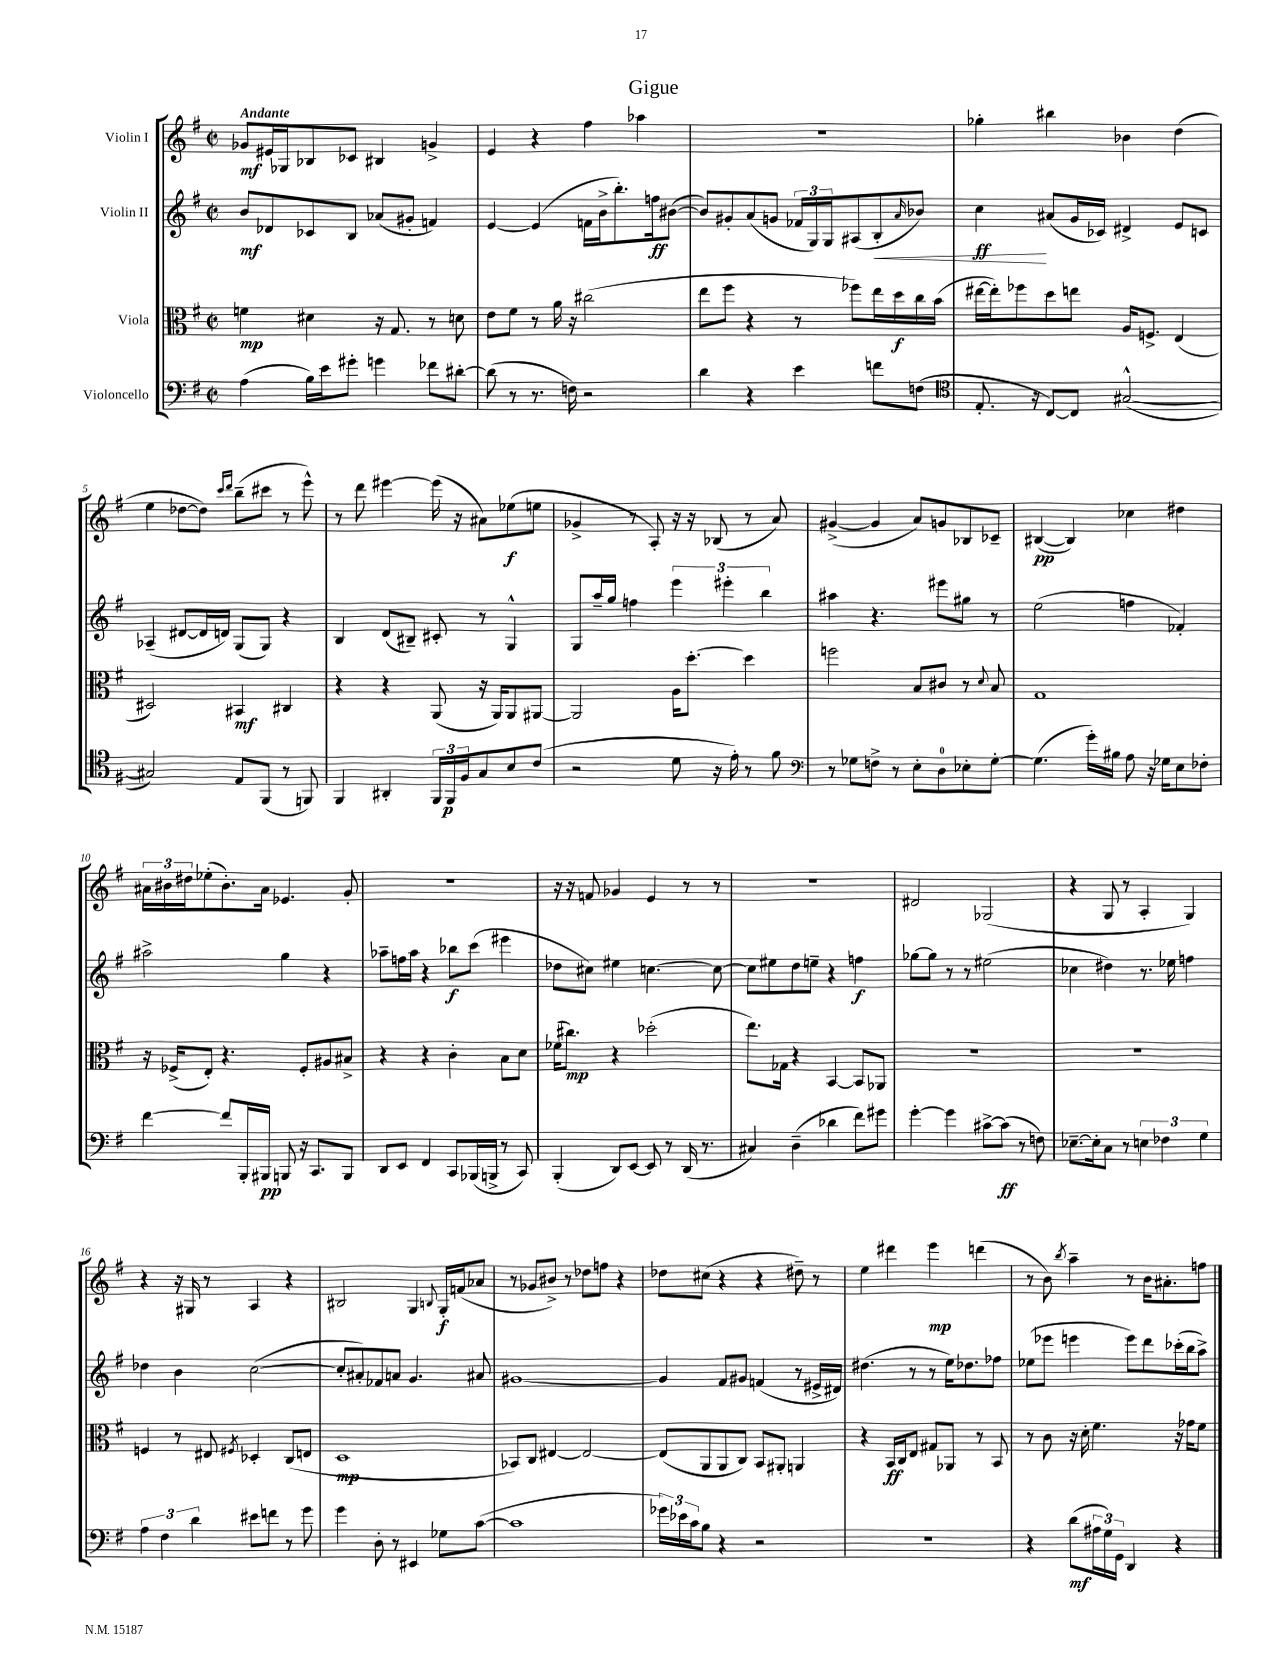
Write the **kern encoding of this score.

**kern	**kern	**kern	**kern
*staff4	*staff3	*staff2	*staff1
*clefF4	*clefC3	*clefG2	*clefG2
*k[f#]	*k[f#]	*k[f#]	*k[f#]
*M2/2	*M2/2	*M2/2	*M2/2
*met(c|)	*met(c|)	*met(c|)	*met(c|)
(4A	4f	8b	8g-
.	.	8d-	16e#
.	.	.	16G-
16B)	4d#	8c-	8B-
16e	.	.	.
8g#'	.	8B	8c-
4g	16r	(8a-	4B#
.	8.G	.	.
.	.	8g#'	.
8f-	8r	4f)	4g^
[8d#'	8d	.	.
=	=	=	=
(8d#]	8e	[4e	4e
8r	8f#	.	.
8.r	8r	(4e]	4r
.	16a	.	.
16F)	16r	.	.
2r	(2cc#	16f	4ff#
.	.	16b^	.
.	.	8.bb')	.
.	.	.	4aa-
.	.	16ff	.
.	.	([8b#	.
=	=	=	=
4d	8ee	8b#])	1r
.	8ff#	8g#'	.
4r	4r	(8a	.
.	.	8g	.
4e	8r	24f-	.
.	.	24G)	.
.	.	24G	.
.	8ff-)	(8A#	.
8f	16ee	8B'	.
.	16dd	.	.
.	.	16qqa	.
(8F	16cc	8b-)	.
.	(16b	.	.
=	=	=	=
*clefC4	*	*	*
8.E'	[16ee#	4cc	4gg-'
.	16ee#'])	.	.
.	8ff-	.	.
16r	.	.	.
[8C)	8dd	(8a#	4bb#
8C]	8ee	16g	.
.	.	16c-)	.
([2G#^^	16A	4d#^	4b-
.	8.F^	.	.
.	(4E	8e	(4dd
.	.	8c	.
=	=	=	=
2G#])	2D#)	(4A-~	4ee
.	.	[8d#	[8dd-
.	.	16d#]	8dd-])
.	.	16d)	.
.	.	.	16qqccc
.	.	.	16qqddd
8E	4BB#	(8G	(8bb~
(8FF#	.	8G)	8ccc#
8r	4C#	4r	8r
8FF)	.	.	8eee^^)
=	=	=	=
4FF#	4r	4B	8r
.	.	.	8ddd
4AA#'	4r	(8d	[4eee#
.	.	8B#~)	.
24FF#	(8AA	8c#'	(16eee#]
24FF#	.	.	.
.	.	.	16r
24F#	.	.	.
8G	16r	8r	8a#)
.	16AA)	.	.
8B	8AA	4G^^	(8ee-
(8c	[8AA#	.	8ee
=	=	=	=
2r	2AA#]	8G	4g-^
.	.	16aa~	.
.	.	16gg	.
.	.	4ff	8r
.	.	.	8A')
8d	16A	6eee	16r
.	[8.dd'	.	16r
16r	.	.	(8B-
.	.	6eee#'	.
16e')	.	.	.
8r	4dd]	.	8r
.	.	6bb	.
8f#	.	.	8a)
=	=	=	=
*clefF4	*	*	*
8r	2ff	4aa#	([4g#^
8G-	.	.	.
8F^	.	4.r	4g#]
8r	.	.	.
8E'	8B	.	8a)
8D	8c#	8eee#	8g
8E-'	8r	8gg#	8B-
.	8qqd	.	.
[8G-'	8B	8r	8c-~
=	=	=	=
(4.G-]	1G	(2ee	([4B#
.	.	.	4B#])
16g')	.	.	.
16B#	.	.	.
8A	.	4ff	4cc-
16r	.	.	.
16G-	.	.	.
8E	.	4f-')	4dd#
8F-'	.	.	.
=	=	=	=
[4f#	16r	2aa#^	24a#
.	.	.	24b#
.	(16F-^	.	.
.	.	.	24dd#
.	8E')	.	(8ee-'
8f#]	4.r	.	8.b#')
16BBB'	.	.	.
16BBB#	.	.	16a#
8BBB	.	4gg	4.e-
16r	8F-'	.	.
8.CC	.	.	.
.	8A#	4r	.
8BBB	8B#^	.	8g'
=	=	=	=
8DD	4r	8aa-~	1r
8EE	.	16ff	.
.	.	16aa-	.
4FF#	4r	4r	.
8CC	4c'	8bb-	.
(16BBB-	.	(8ccc	.
16BBB^	.	.	.
8r	8B	4eee#	.
8CC)	8d	.	.
=	=	=	=
(4BBB'	(16f-	8dd-	16r
.	8.cc#)	.	16r
.	.	8cc#)	8f
8DD)	4r	4ee#	4g-
[8EE	.	.	.
8EE]	(2dd-'	[4.cc	4e
8r	.	.	.
(16DD	.	.	8r
8.r	.	.	.
.	.	8cc_	8r
=	=	=	=
4C#)	8.ee)	8cc]	1r
.	.	8ee#	.
.	16G-	.	.
(4D~	4r	8dd	.
.	.	8ee~	.
4d-	[4BB	4r	.
8f#)	8BB]	4ff	.
8g#	8AA-	.	.
=	=	=	=
[4g'	1r	[8gg-	2d#
.	.	8gg-]	.
4g]	.	8r	.
.	.	8r	.
[8c#^	.	(2ee#	(2G-
(8c#]	.	.	.
8r	.	.	.
8F)	.	.	.
=	=	=	=
[8.E-~	1r	4cc-	4r
16E-']	.	.	.
8C	.	4dd#)	8G
8r	.	.	8r
6E	.	8.r	4A'
6F-	.	.	.
.	.	16ee-	.
.	.	4ff	4G)
6G	.	.	.
=	=	=	=
6A	4F	4dd-	4r
6F#	.	.	.
.	8r	4b	16r
.	.	.	16G#
6d	.	.	.
.	8E#	.	8r
.	8qF#	.	.
8e#	4D-'	([2cc	4A
8f	.	.	.
8r	(8C	.	4r
8g	8E	.	.
=	=	=	=
4g	1D	8cc']	2B#
.	.	8a#')	.
8D'	.	8f-	.
8r	.	8a	.
4EE#	.	4.g	4G
.	.	.	8qqB
8G-	.	.	16G'
.	.	.	(16f
([8c	.	8a#	8a-
=	=	=	=
1c]	8BB-)	[1g#	8r
.	8C	.	8g-
.	[4E#	.	8b#^)
.	.	.	8r
.	2E#_	.	8dd-
.	.	.	8ff
.	.	.	4r
=	=	=	=
24g-)	(8E#]	4g#]	8dd-
24e-	.	.	.
24c	.	.	.
8B	8AA	.	(8cc#
4r	8AA	8f#	4r
.	8C)	8g#	.
2r	8BB	(4f	4r
.	8AA#'	.	.
.	4AA	8r	8dd#~)
.	.	16e#^	8r
.	.	16d#)	.
=	=	=	=
1r	4r	(4.dd#	4ee
.	16BB	.	4ddd#
.	16C	.	.
.	8E	8r	.
.	8G#	8r	4eee
.	8AA-	16ee)	.
.	.	8.dd-	.
.	8r	.	(4ddd
.	8BB	8ff-	.
=	=	=	=
4r	8r	(8ee-	8r
.	8c	8eee-	8b)
.	.	.	8qbb
(8d	16r	4eee	4aa~
.	16d'	.	.
24A#	4.f#	.	.
24G)	.	.	.
24GG	.	.	.
4DD	.	8eee)	8r
.	.	8ddd	16b
.	.	.	8.a#'
4r	16r	(16ccc-'	.
.	16g-	16bb	.
.	8f#	8aa^)	8ff
==	==	==	==
*-	*-	*-	*-
